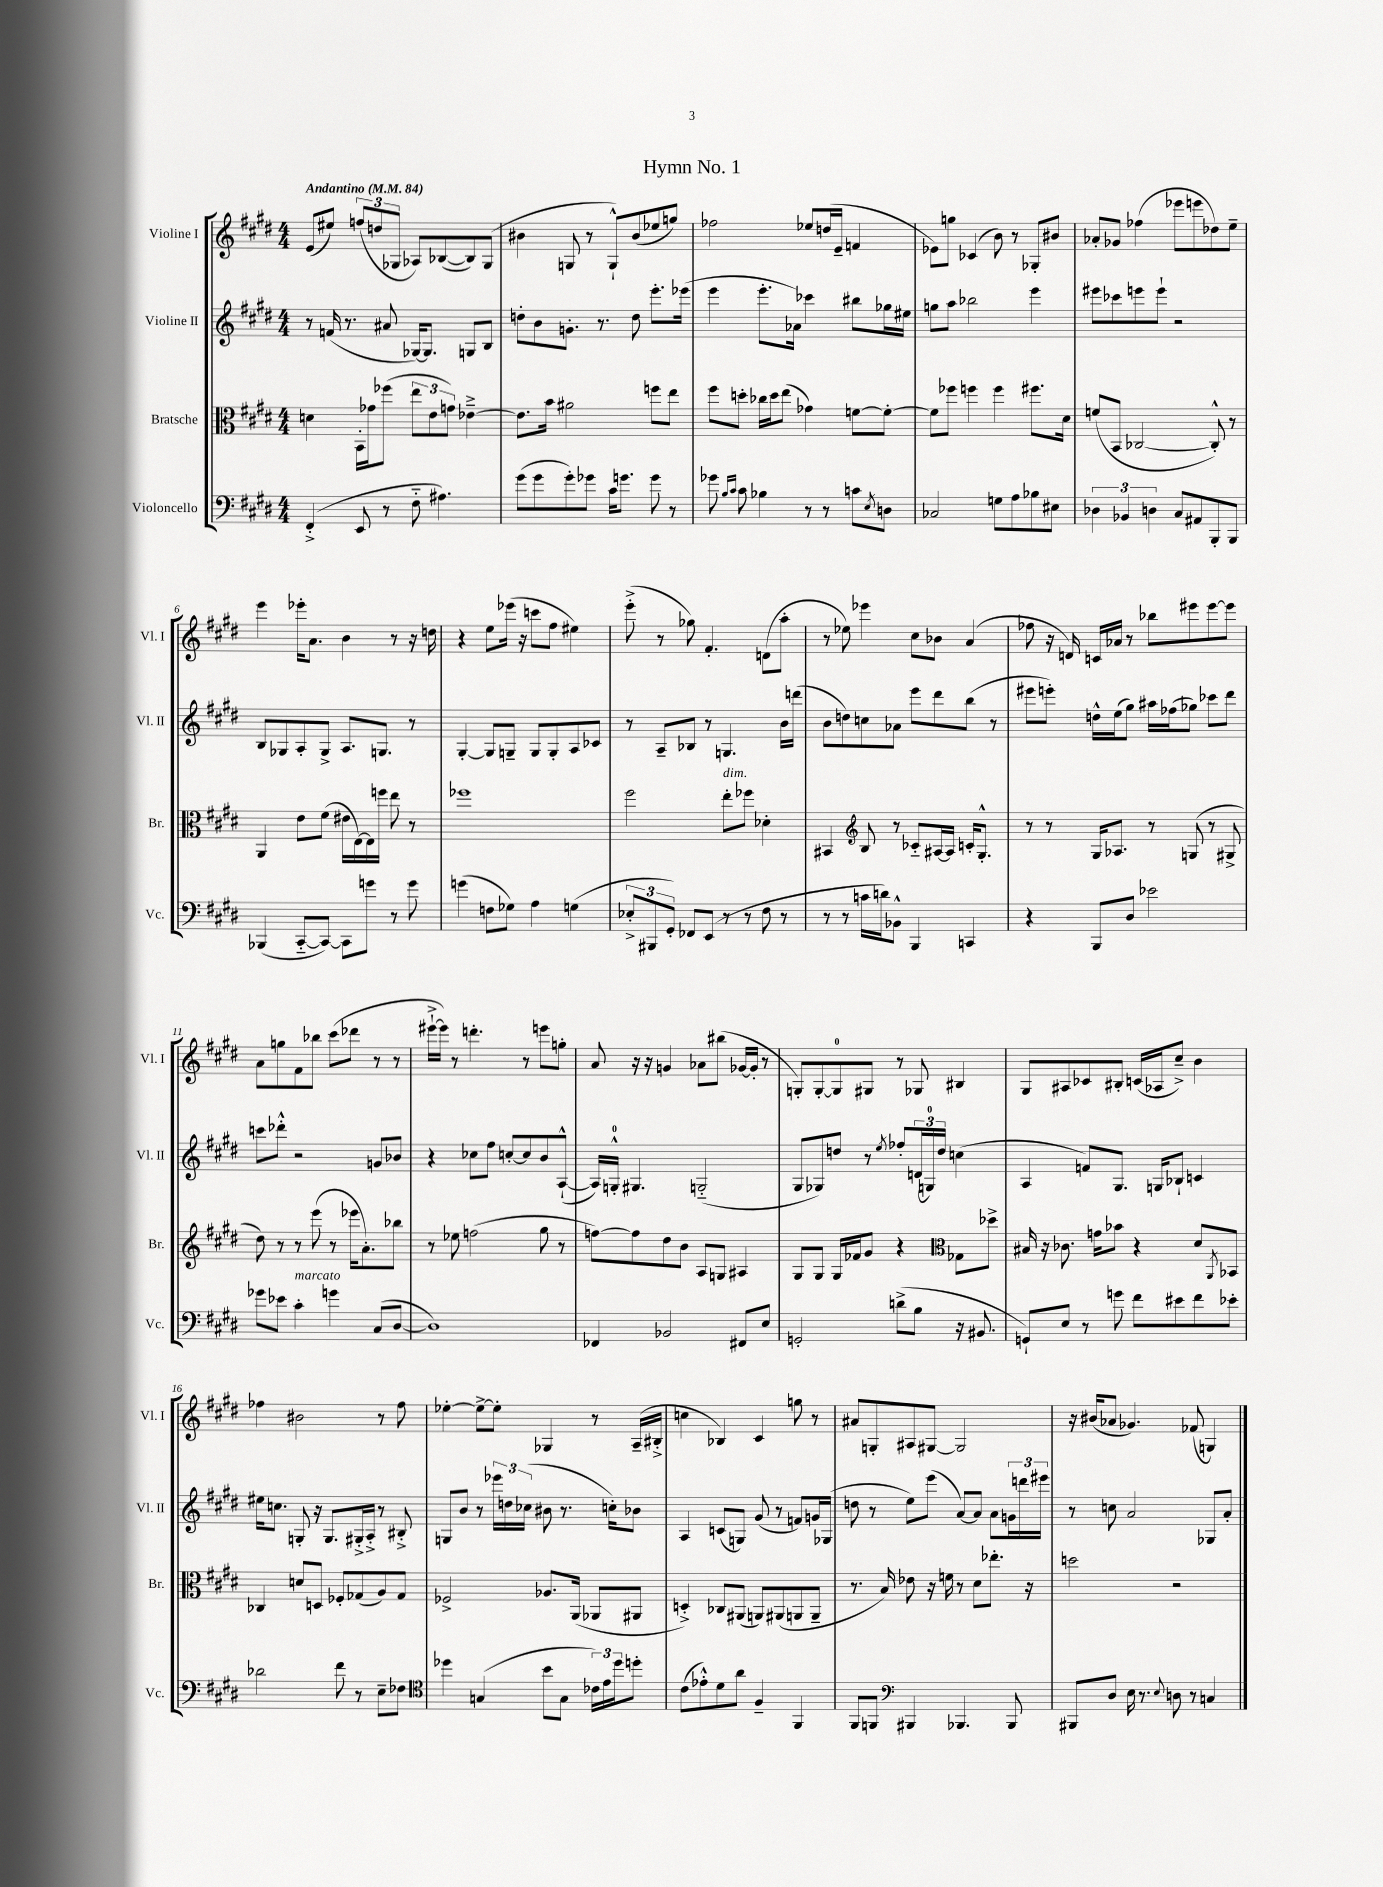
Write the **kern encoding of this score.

**kern	**kern	**kern	**kern
*part4	*part3	*part2	*part1
*staff4	*staff3	*staff2	*staff1
*I"Violoncello	*I"Bratsche	*I"Violine II	*I"Violine I
*I'Vc.	*I'Br.	*I'Vl. II	*I'Vl. I
*clefF4	*clefC3	*clefG2	*clefG2
*k[f#c#g#d#]	*k[f#c#g#d#]	*k[f#c#g#d#]	*k[f#c#g#d#]
*M4/4	*M4/4	*M4/4	*M4/4
*MM84	*MM84	*MM84	*MM84
=1	=1	=1	=1
!	!	!	!LO:TX:a:B:t=Andantino
(4FF#'^/	4dn\	8r	(8e/L
.	.	(16fn/	8ee#X/J)
.	.	8.r	.
8EE/	16BB'\LL	.	(12ffn/L
.	16g-X\J	.	.
.	.	.	12ddn/
8r	(8ff-X\J	8a#X/	.
.	.	.	12G-X/J
8F#\	12ee\L	[16G-X/KL)	8A-X/L)
.	.	8.G-/J]	.
.	12e\	.	.
4.A#X\)	.	.	([8B-X/
.	12gn\J)	.	.
.	[4e-X~^\	8Gn/L	8B-/])
.	.	8B/J	(8G-/J
=2	=2	=2	=2
(8g#\L	8.e-\L]	8ddn'\L	4b#X\
8g#\	.	8b\	.
.	16b\Jk	.	.
8g#'\)	2a#X\	8.gn'\J	8Gn/
8g-X\J	.	.	8r
.	.	8.r	.
16c#\KL	.	.	8G`^^/L)
8.gn\J	.	.	.
.	.	8dd\	(8b#/
8g\	8ffn\L	8.eee'\L	8ee-X/
8r	8ee\J	.	8ggn/J)
.	.	(16eee-X\Jk	.
=3	=3	=3	=3
8g-X\	8ff#\L	4eee\	2ff-X\
16qqB/LL	.	.	.
16qqc#/JJ	.	.	.
8c#\	8ddn'\J	.	.
4B-X\	16cc-X\LL	8.eee'\L	.
.	16dd\J	.	.
.	(8ee\J	.	.
.	.	16a-X\Jk)	.
8r	4g-X\)	4ccc-X\	8ee-X/L
8r	.	.	(16ddn/L
.	.	.	16e~/JJ
8cn\L	[8fn\L	8bb#X\L	4fn/
8qE/	.	.	.
8Dn\J	8f'\J_	16gg-X\L	.
.	.	16ee#X\JJ	.
=4	=4	=4	=4
2C-X/	8f\L]	8ggn\L	8e-X\L)
.	8ff-X\J	8aa\J	8ggn\J
.	4ffn\	2bb-X\	(4c-X/
8Gn\L	4ff\	.	8b\)
8A\	.	.	8r
8B-X\	8.ff#X\L	4eee\	8G-X'/L
8E#X\J	.	.	8b#X/J
.	16d#\Jk	.	.
=5	=5	=5	=5
6D-X\	(8fn/L	8eee#X\L	8a-X'/L
.	8BB/J	8ccc-X\	8g-X/J
6BB-X/	.	.	.
.	[2C-X/	8eeen\	(4ff-X\
6Dn\	.	.	.
.	.	8eee`\J	.
8C#/L	.	2r	8eee-X\L
8AA#X/	.	.	8eeen\
8BBB'/	8C-'^^/])	.	8dd-X\)
8BBB/J	8r	.	8ee~\J
!!LO:LB:g=z
=6	=6	=6	=6
(4BBB-X/	4AA/	8B/L	4eee\
.	.	8G-X/	.
[8CC#/L	8e\L	8A'/	16eee-X'\KL
.	.	.	8.a\J
8CC#/J_)	(8f#\J	8G-^/J	.
8CC#\L]	16e#X\LL	8.A/L	4b\
.	[16E\)	.	.
8gn\J	16E\]	.	.
.	16ffn\JJ	8.Gn/J	.
8r	8ee\	.	8r
8g\	8r	8r	16r
.	.	.	16ddn\
=7	=7	=7	=7
(4gn\	1ff-X	[4G#'/	4r
8Fn\L	.	8G#/L]	8ee\L
8G-X\J)	.	8Gn~/J	(16eee-X\Jk
.	.	.	16r
4A\	.	8G/L	8cccn\L
.	.	8G'/	8ff#\J
(4Gn\	.	8A/	4ee#X\)
.	.	8c-X/J	.
=8	=8	=8	=8
12E-X'^/L	2ff#\	8r	(8eee'^\
12BBB#X/	.	.	.
.	.	8A~/L	8r
12GG#'/J)	.	.	.
8FF-X/L	.	8B-X/J	8gg-X\)
(8EE/J	.	8r	4.f#'/
!	!LO:TX:a:i:t=dim.	!	!
8r	8ee'\L	4.Gn/	.
8r	8ff-X\J	.	.
8F#\	4d-X'\	.	(8dn\L
8r	.	16b\LL	8aa'\J
.	.	(16dddn\JJ	.
=9	=9	=9	=9
8r	4BB#X/	8b\L	8r
8r	.	8ddn\)	8ee-X\)
*	*clefG2	*	*
16cn\LL	8B/	8ccn\	4eee-X\
16dn\J)	.	.	.
8BB-X^^\J	8r	8a-X\J	.
4BBB/	8c-X/L	8eee\L	8cc#\L
.	[16A#X/L	8ddd#\	8b-X\J
.	16A#/JJ]	.	.
4CCn/	16cn'/KL	(8bb\J	(4a/
.	8.G#'^^/J	.	.
.	.	8r	.
=10	=10	=10	=10
4r	8r	8eee#X\L	8ff-X\
.	8r	8eeen'\J)	16r
.	.	.	16dn/)
8BBB/L	16G#/KL	16ddn^^\LL	16cn/LL
.	8.A-X/J	(16ee\J	16a-X/JJ
8D#/J	.	8gg#\J)	8r
2e-X\	8r	16aa#X\LL	8bb-X\L
.	.	(16ff-X\J	.
.	(8Gn/	8gg-X\J)	8eee#X\
.	8r	8ccc-X\L	[8eee#\
.	8G#X^/	8ddd#\J	8eee#\J]
!!LO:LB:g=z
=11	=11	=11	=11
8g-X\L	8dd#\)	8cccn\L	8a\L
8e-X\J	8r	8ddd-X'^^\J	8ggn\
!LO:TX:a:i:t=marcato	!	!	!
4c#'\	8r	2r	8f#\
.	(8eee\	.	8bb-X\J
4gn\	8r	.	(8ccc#\L
.	16eee-X\KL	.	8ddd-X\J
.	8.a'\)	.	.
(8C#/L	.	8gn/L	8r
[8D#/J	8bb-X\J	8b-X/J	8r
=12	=12	=12	=12
1D#])	8r	4r	[16eee#X`^\LL
.	.	.	16eee#\JJ])
.	8ee-X\	.	8r
.	(2ffn\	8cc-X\L	4.dddn'\
.	.	8ff#\J	.
.	.	[8ccn'/L	.
.	.	8cc/]	8r
.	8gg#\	8b/	8eeen\L
.	8r	([8A`^^/J	8ggn'\J
=13	=13	=13	=13
4FF-X/	[8ffn\L)	16A/LL])	8a/
.	.	16Gn'^^/JJ	.
.	8ff\]	4.G#X/	16r
.	.	.	16r
2BB-X/	8dd#\	.	4gn/
.	8b\J	.	.
.	8A/L	(2Gn/	8a-X\L
.	8Gn/J	.	(8bb#X\J
8FF#X/L	4A#X/	.	[16g-X/LL
.	.	.	16g-'/JJ]
8E/J	.	.	8r
=14	=14	=14	=14
2GGn'/	8G#/L	8G#/L	8Gn'/L)
.	8G#/J	8G-X/)	[8G'/
.	16G#/LL	8ddn/J	8G/]
.	16f-X/J	.	.
.	8g#/J	8r	8G#X/J
.	.	8qee/	.
(8dn^\L	4r	8ff-X'/L	8r
8B\J	.	(24dn/L	8G-X/
.	.	24Gn/)	.
.	.	24dd/JJ	.
*	*clefC3	*	*
16r	8G-X\L	(4ccn\	4B#X/
8.BB#X/	.	.	.
.	8dd-X^\J	.	.
=15	=15	=15	=15
8GGn`/L)	16B#X/	4A/	8G#/L
.	16r	.	.
8E/J	8.c-X\	.	8A#X/
8r	.	8fn/L)	8c-X/
.	16gn\KL	.	.
8gn\	8b-X\J	8.G#/J	8B#X'/J
8f#\L	4r	.	(16cn/LL
.	.	16Gn/KL	16A-X/J
8e#X\	.	8B-X`/J	8cc#~^/J)
8f#\	8d#/L	4cn/	4b\
.	8qAA/	.	.
8e-X'\J	8BB-X/J	.	.
!!LO:LB:g=z
=16	=16	=16	=16
2d-X\	4C-X/	16ee#X\KL	4ff-X\
.	.	8.ccn\J	.
.	8dn/L	8Gn'/	2b#X\
.	8Dn/J	16r	.
.	.	8.G/L	.
8f#\	8F-X'/L	.	.
8r	(8G-X/	16G#X'^/L	.
.	.	16A'^/JJ	.
8E~\L	8A/)	8r	8r
8F-X\J	8G-/J	8B#X'^/	8ff-\
=17	=17	=17	=17
*clefC4	*	*	*
4dd-X\	2F-X^/	8Gn/L	[4ee-X'\
.	.	8b/J	.
(4Gn/	.	8r	8ee-^\L_
.	.	24eee-X\LL	8ee-'\J]
.	.	24ddn\	.
.	.	(24cc-X\JJ	.
8b\L	8.A-X/L	8b#X\	4G-X/
8G\J	.	8.r	.
.	(16AA/Jk	.	.
24c-X\LL)	8AA-X/L	.	8r
24e\	.	.	.
.	.	16ccn'\KL)	.
24dd-\J	.	.	.
8ddn'\J	8AA#X/J	8b-X\J	(16A~/LL
.	.	.	16B#X'^/JJ
=18	=18	=18	=18
(8c#\L	4Dn'^/)	4A/	4ccn\
8e-X'^^\)	.	.	.
8d#\	8C-X/L	(8cn/L	4B-X/)
8a\J	(8AA#X/J	8Gn/J)	.
4F#~/	8AAn/L)	(8g#/	4c#/
.	(8AA#X/	8r	.
4FF#/	8AAn/	8fn/L)	8ggn\
.	8AA~/J	16gn/L	8r
.	.	(16G-X/JJ	.
=19	=19	=19	=19
8FF#/L	8.r	8ddn\	8a#X/L
8FFn/J	.	8r	8Gn'/
.	16B/)	.	.
*clefF4	*	*	*
4BBB#X/	8e-X\	8ee\L)	8A#X/
.	16r	(8eee\J	[8G#X/J
.	16fn\	.	.
4.BBB-X/	8r	[8a/L)	2G#/]
.	8d#\L	8a/J]	.
.	8.ee-X'\J	8a\L	.
8BBB-/	.	24gn\L	.
.	.	24dddn\	.
.	16r	.	.
.	.	24eee#X\JJ	.
=20	=20	=20	=20
8BBB#X/L	2ddn\	8r	16r
.	.	.	(16b#X/KL
8D#/J	.	8ccn\	8a-X/J
16E\	.	2a/	4.g-X/)
8.r	.	.	.
8qqE/	.	.	.
8Dn\	2r	.	.
8r	.	.	(8f-X/
4Cn/	.	8G-X/L	4Gn/)
.	.	8a'/J	.
==	==	==	==
*-	*-	*-	*-
